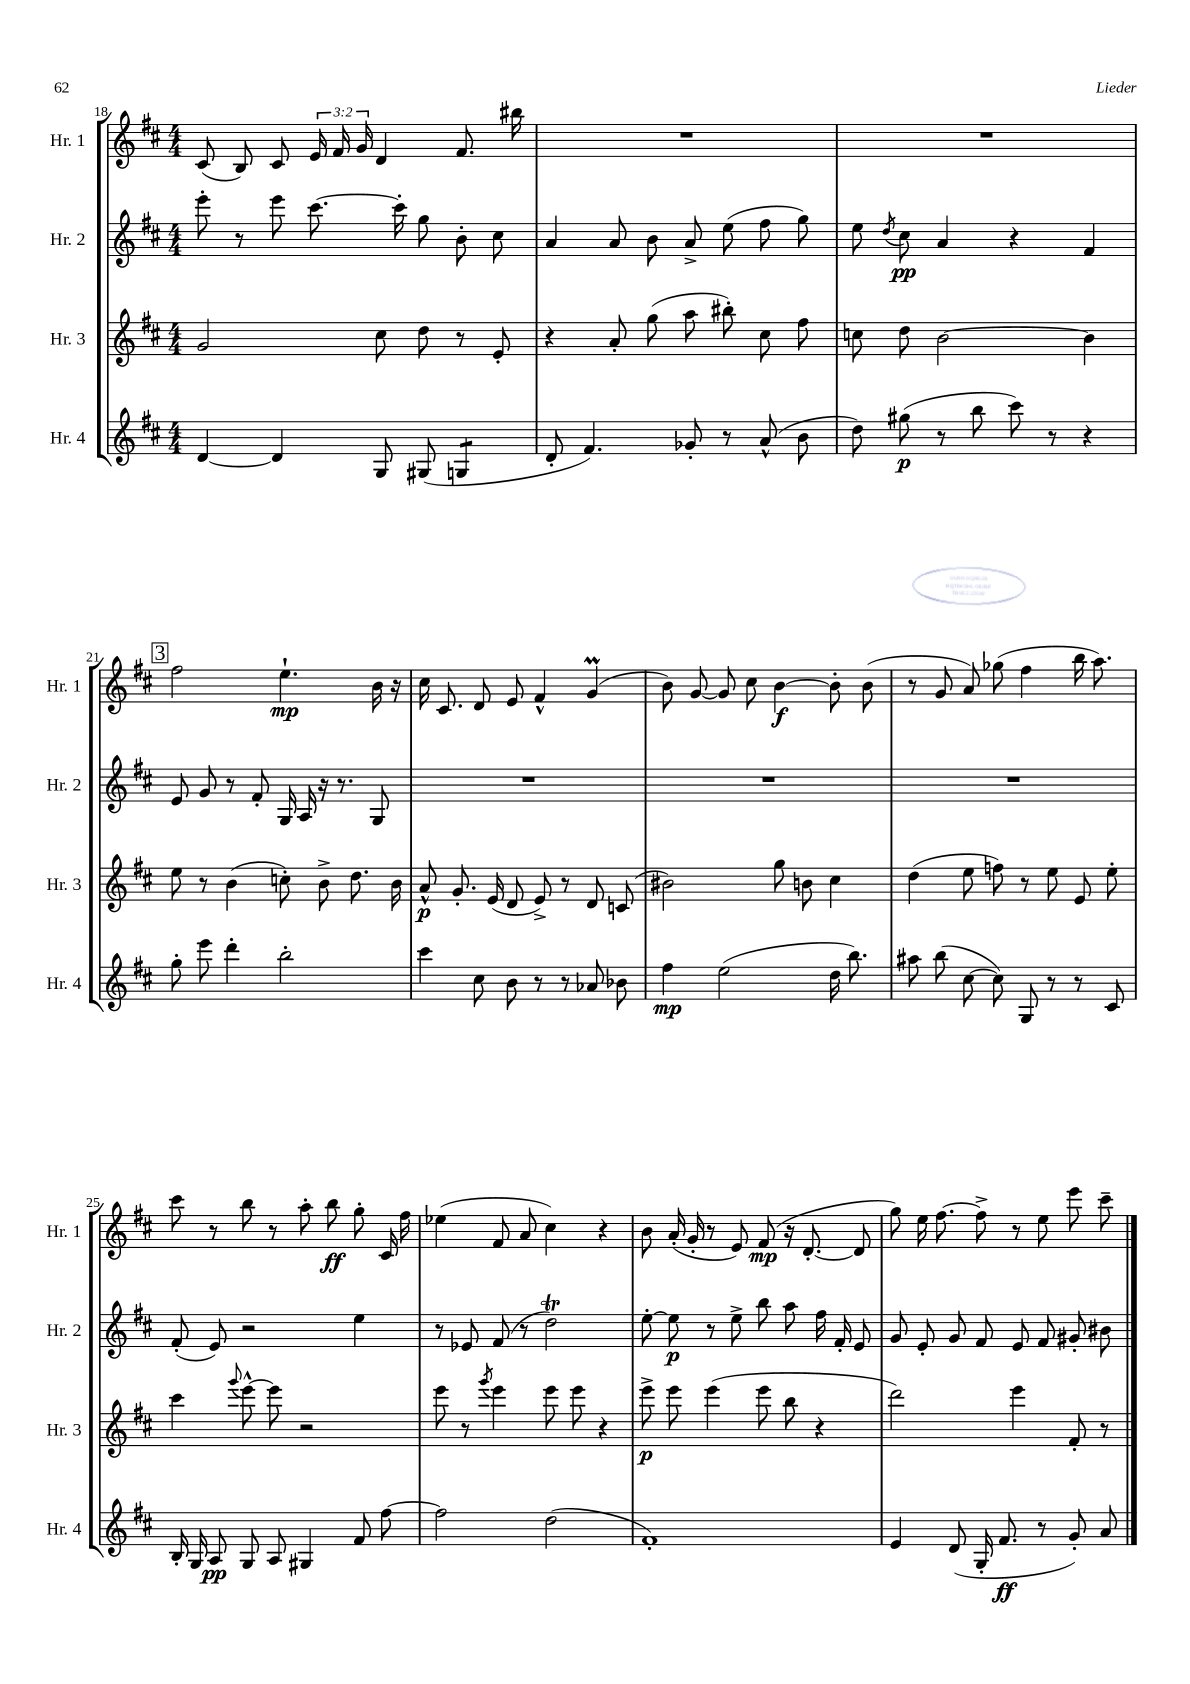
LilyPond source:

<<
\new StaffGroup <<
\new Staff = "s0" \with { instrumentName = "Hr. 1" shortInstrumentName = "Hr. 1" } {
    \clef treble \key d \major \numericTimeSignature \time 4/4 \override Staff.TupletNumber.text = #tuplet-number::calc-fraction-text
    \autoBeamOff cis'8( b8) cis'8 \tuplet 3/2 { e'16 fis'16 g'16 } d'4 fis'8. bis''16 |
    R1 |
    R1 |
    \mark \markup { \box "3" } fis''2 e''4.-!\mp b'16 r16 |
    cis''16 cis'8. d'8 e'8 fis'4-^ g'4\prall( |
    b'8) g'8~ g'8 cis''8 b'4~\f b'8-. b'8( |
    r8 g'8 a'8) ges''8( fis''4 b''16 a''8.) |
    cis'''8 r8 b''8 r8 a''8-. b''8\ff g''8-. cis'16 fis''16 |
    ees''4( fis'8 a'8 cis''4) r4 |
    b'8 a'16-.( g'16-. r8 e'8) fis'8\mp( r16 d'8.~-. d'8 |
    g''8) e''16 fis''8.~ fis''8-> r8 e''8 e'''8 cis'''8-- \bar "|." |
}
\new Staff = "s1" \with { instrumentName = "Hr. 2" shortInstrumentName = "Hr. 2" } {
    \clef treble \key d \major \numericTimeSignature \time 4/4
    \autoBeamOff e'''8-. r8 e'''8 cis'''8.~ cis'''16-. g''8 b'8-. cis''8 |
    a'4 a'8 b'8 a'8-> e''8( fis''8 g''8) |
    e''8 \acciaccatura { d''8 } cis''8\pp a'4 r4 fis'4 |
    \mark \markup { \box "3" } e'8 g'8 r8 fis'8-. g16 a16 r16 r8. g8 |
    R1 |
    R1 |
    R1 |
    fis'8-.( e'8) r2 e''4 |
    r8 ees'8 fis'8( r8 d''2\trill) |
    e''8~-. e''8\p r8 e''8-> b''8 a''8 fis''16 fis'16-. e'8 |
    g'8 e'8-. g'8 fis'8 e'8 fis'8 gis'8-. bis'8 \bar "|." |
}
\new Staff = "s2" \with { instrumentName = "Hr. 3" shortInstrumentName = "Hr. 3" } {
    \clef treble \key d \major \numericTimeSignature \time 4/4
    \autoBeamOff g'2 cis''8 d''8 r8 e'8-. |
    r4 a'8-. g''8( a''8 bis''8-.) cis''8 fis''8 |
    c''8 d''8 b'2~ b'4 |
    \mark \markup { \box "3" } e''8 r8 b'4( c''8-.) b'8-> d''8. b'16 |
    a'8-^\p g'8.-. e'16( d'8 e'8->) r8 d'8 c'8( |
    bis'2) g''8 b'8 cis''4 |
    d''4( e''8 f''8) r8 e''8 e'8 e''8-. |
    cis'''4 \appoggiatura { g'''8 } e'''8~-^ e'''8 r2 |
    e'''8 r8 \acciaccatura { g'''8 } e'''4 e'''8 e'''8 r4 |
    e'''8->\p e'''8 e'''4( e'''8 b''8 r4 |
    d'''2) e'''4 fis'8-. r8 \bar "|." |
}
\new Staff = "s3" \with { instrumentName = "Hr. 4" shortInstrumentName = "Hr. 4" } {
    \clef treble \key d \major \numericTimeSignature \time 4/4
    \autoBeamOff d'4~ d'4 g8 gis8( g4:8 |
    d'8-. fis'4.) ges'8-. r8 a'8-^( b'8 |
    d''8) gis''8\p( r8 b''8 cis'''8) r8 r4 |
    \mark \markup { \box "3" } g''8-. e'''8 d'''4-. b''2-. |
    cis'''4 cis''8 b'8 r8 r8 aes'8 bes'8 |
    fis''4\mp e''2( d''16 b''8.) |
    ais''8 b''8( cis''8~ cis''8) g8 r8 r8 cis'8 |
    b16-. g16 a8\pp g8 a8 gis4 fis'8 fis''8~ |
    fis''2 d''2( |
    fis'1-.) |
    e'4 d'8( g16-. fis'8.\ff r8 g'8-.) a'8 \bar "|." |
}
>>
>>
\layout { \context { \Score currentBarNumber = #18 } }
